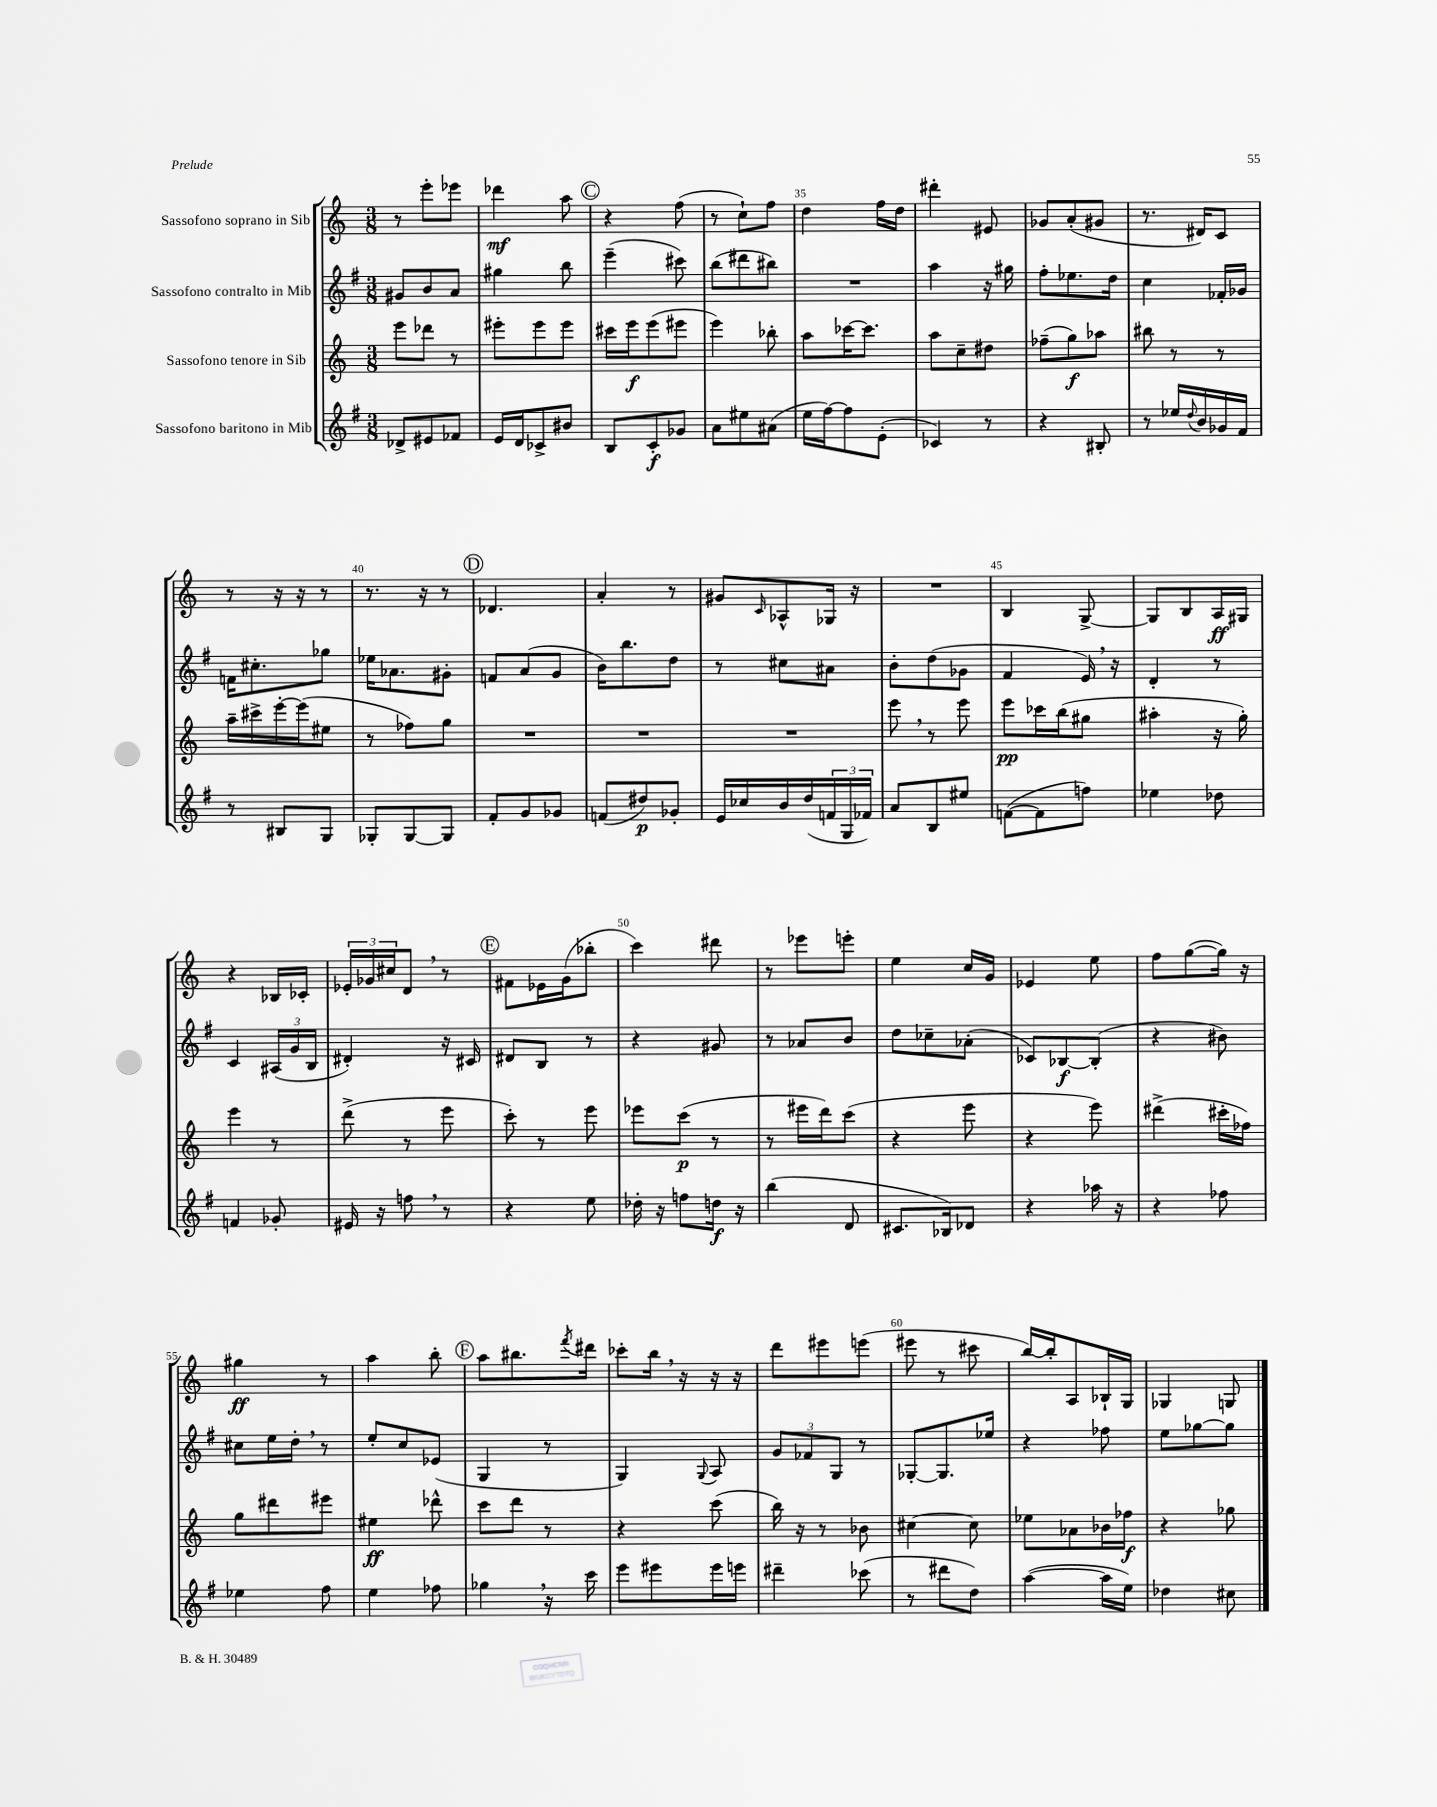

**kern	**kern	**kern	**kern
*staff4	*staff3	*staff2	*staff1
*clefG2	*clefG2	*clefG2	*clefG2
*k[f#]	*k[]	*k[f#]	*k[]
*M3/8	*M3/8	*M3/8	*M3/8
8d-^	8eee	8g#	8r
8e#	8ddd-	8b	8eee'
8f-	8r	8a	8eee-
=	=	=	=
16e	8eee#'	4gg#	4ddd-
16d	.	.	.
8c-^	8eee#	.	.
8b#	8eee#	8bb	8aa
=	=	=	=
8B	16ccc#	(4eee~	4r
.	16eee	.	.
8c'	(8eee	.	.
8g-	8eee#	8ccc#)	(8ff
=	=	=	=
8a	4eee)	(8bb	8r
8ee#	.	8ddd#	8cc`)
(8a#	8bb-'	8bb#)	8ff
=	=	=	=
16ee	8aa	4.r	4dd
[16ff#)	.	.	.
8ff#]	[16ccc-	.	.
.	8.ccc-]	.	.
(8e'	.	.	16ff
.	.	.	16dd
=	=	=	=
4c-)	8aa	4aa	4ddd#'
.	8cc~	.	.
8r	8dd#	16r	8e#
.	.	16gg#	.
=	=	=	=
4r	(8ff-~	8ff#'	8g-
.	8gg)	8.ee-	(8a'
8B#'	8aa-	.	8g#
.	.	16dd	.
=	=	=	=
8r	8bb#	4cc	8.r
16ee-	8r	.	.
8qqdd	.	.	.
16b	.	.	16d#)
16g-	8r	16f-'	8c
16f#	.	16g-	.
=	=	=	=
8r	16aa~	16f	8r
.	16ccc#^	8.cc#'	.
8B#	[16eee'	.	16r
.	(16eee]	.	16r
8G	8ee#	8gg-	8r
=	=	=	=
8G-'	8r	16ee-	8.r
.	.	8.a-	.
[8G-	8ff-)	.	.
.	.	.	16r
8G-]	8gg	8g#'	8r
=	=	=	=
8f#'	4.r	8f	4.d-
8g	.	(8a	.
8g-	.	8g	.
=	=	=	=
(8f	4.r	16b)	4a'
.	.	8.bb	.
8dd#)	.	.	.
8g-'	.	8dd	8r
=	=	=	=
16e	4.r	8r	8g#
16cc-	.	.	.
.	.	.	16qqc
16b	.	8cc#	8A-^^
(16dd	.	.	.
24f	.	8a#	16G-
24G	.	.	.
.	.	.	16r
24f-)	.	.	.
=	=	=	=
8a	8eee	8b'	4.r
8B	8r	(8dd	.
8ee#	8eee	8g-	.
=	=	=	=
([8f	8eee	4f#	4B
8f]	16ccc-	.	.
.	(16bb	.	.
8ff)	8gg#	16e)	[8G^
.	.	16r	.
=	=	=	=
4ee-	4aa#'	4d'	8G]
.	.	.	8B
8dd-	16r	8r	16A
.	16gg')	.	16G#
=	=	=	=
4f	4eee	4c	4r
8g-'	8r	(24A#	16B-
.	.	24g	.
.	.	.	16c-'
.	.	24B	.
=	=	=	=
16e#	(8ddd^	4d#')	24e-'
.	.	.	24g-
16r	.	.	.
.	.	.	24cc#
8ff	8r	.	8d
8r	8eee	16r	8r
.	.	16c#	.
=	=	=	=
4r	8ccc')	8d#	8f#
.	8r	8B	16e-
.	.	.	(16g
8ee	8eee	8r	8bb-'
=	=	=	=
16dd-'	8eee-	4r	4ccc)
16r	.	.	.
8ff	(8ccc	.	.
16dd	8r	8g#	8ddd#
16r	.	.	.
=	=	=	=
(4bb	8r	8r	8r
.	16eee#	8a-	8eee-
.	16ddd)	.	.
8d	(8ccc	8b	8eee'
=	=	=	=
8.c#	4r	8dd	4ee
.	.	8cc-~	.
16B-)	.	.	.
8d-	8eee	(8a-'	16cc
.	.	.	16g
=	=	=	=
4r	4r	8c-)	4e-
.	.	[8B-	.
16aa-	8eee)	(8B-']	8ee
16r	.	.	.
=	=	=	=
4r	(4ddd#^	4r	8ff
.	.	.	([8gg
8ff-	16ccc#'	8b#)	16gg])
.	16ff-)	.	16r
=	=	=	=
4ee-	8gg	8cc#	4gg#
.	8ddd#	16ee	.
.	.	16dd'	.
8ff#	8eee#	8r	8r
=	=	=	=
4ee	4ee#	8ee'	4aa
.	.	8cc	.
8ff-	8ddd-^^	(8e-	8bb'
=	=	=	=
4gg-	8ccc	4G	8aa
.	8ddd	.	8.bb#
16r	8r	8r	.
.	.	.	8qfff
16ccc	.	.	16ddd#
=	=	=	=
8eee	4r	4G)	8ccc-'
8eee#	.	.	16bb
.	.	.	16r
.	.	8qqG	.
16eee#	(8ccc	8A	16r
16eee	.	.	16r
=	=	=	=
4ddd#~	16bb)	12g	8ddd
.	16r	.	.
.	.	12f-	.
.	8r	.	8eee#
.	.	12G	.
(8ccc-	8b-	8r	(8eee
=	=	=	=
8r	[4cc#	[8G-'	8eee#
8ddd#	.	8.G-]	8r
8dd)	8cc#]	.	8ccc#
.	.	16ee-	.
=	=	=	=
([4aa	8ee-	4r	[16bb)
.	.	.	16bb']
.	8a-	.	8A
16aa]	16b-	8ff-	16B-`
16ee)	16ff-	.	16G
=	=	=	=
4dd-	4r	8ee	4G-
.	.	[8gg-	.
8cc#	8gg-	8gg-]	8G
==	==	==	==
*-	*-	*-	*-
